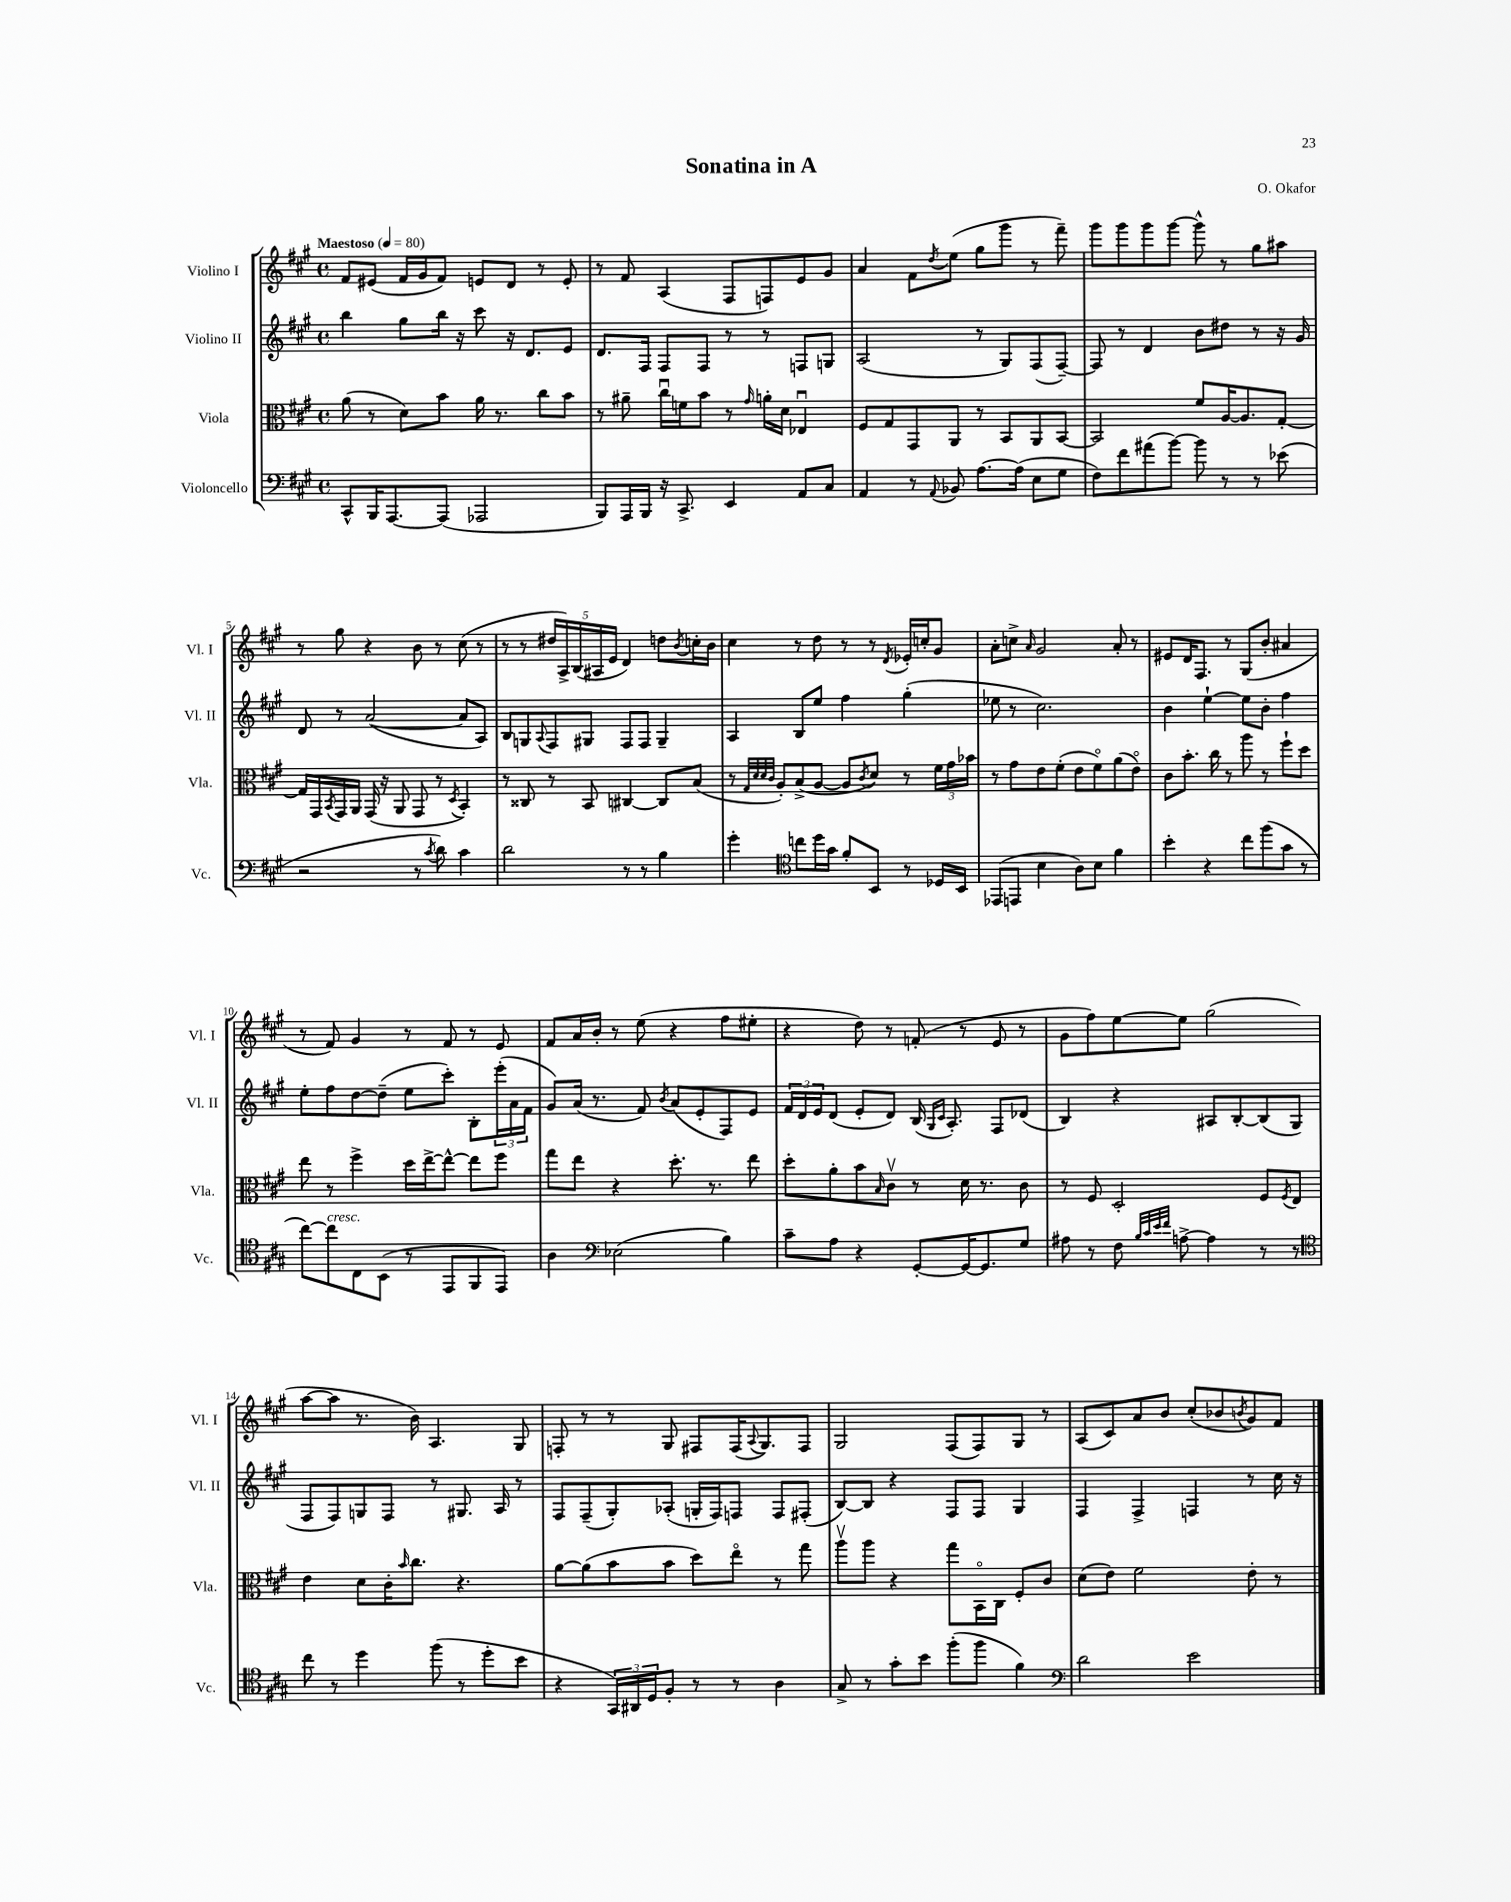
\header { title = "Sonatina in A" composer = "O. Okafor" }
<<
\new StaffGroup <<
\new Staff = "s0" \with { instrumentName = "Violino I" shortInstrumentName = "Vl. I" } {
    \clef treble \key a \major \defaultTimeSignature \time 4/4 \tempo "Maestoso" 4 = 80
    fis'8 eis'8( fis'16 gis'16 fis'8) e'8 d'8 r8 e'8-. |
    r8 fis'8 a4( fis8 f8) e'8 gis'8 |
    a'4 fis'8 \acciaccatura { d''8 } e''8( gis''8 gis'''8 r8 fis'''8--) |
    gis'''8 gis'''8 gis'''8 gis'''8~ gis'''8-^ r8 gis''8 ais''8 |
    r8 gis''8 r4 b'8 r8 cis''8( r8 |
    r8 r8 \tuplet 5/4 { dis''16 a16->) b16( ais16 e'16 } d'4) d''8 \acciaccatura { b'8 } c''16-. b'16 |
    cis''4 r8 d''8 r8 r8 \acciaccatura { d'8 } ees'16-. c''16-. gis'8 |
    a'8-. c''8-> \grace { a'16 } gis'2 a'8-. r8 |
    eis'8 d'16 fis8. r8 gis8( b'8-. ais'4 |
    r8 fis'8) gis'4 r8 fis'8 r8 e'8 |
    fis'8 a'16 b'16-. r8 e''8( r4 fis''8 eis''8-. |
    r4 d''8) r8 f'8-.( r8 e'8 r8 |
    gis'8 fis''8) e''8~ e''8 gis''2( |
    a''8~ a''8 r8. b'16) a4. gis8 |
    f8-. r8 r8 gis8 fis8 fis16( \appoggiatura { a8 } gis8.) fis8 |
    gis2 fis8( fis8) gis8 r8 |
    a8( cis'8) a'8 b'8 cis''8-.( bes'8 \acciaccatura { b'8 } gis'8) fis'8 \bar "|." |
}
\new Staff = "s1" \with { instrumentName = "Violino II" shortInstrumentName = "Vl. II" } {
    \clef treble \key a \major \defaultTimeSignature \time 4/4
    b''4 gis''8 b''16 r16 cis'''8 r16 d'8. e'8 |
    d'8. fis16 fis8 fis8 r8 r8 f8 g8 |
    a2( r8 gis8) fis8( fis8~--) |
    fis8 r8 d'4 b'8 dis''8 r8 r16 gis'16 |
    d'8 r8 a'2~( a'8 a8) |
    b8 g8 \appoggiatura { a8 } fis8 gis8 fis8 fis8 gis4-- |
    a4 b8 e''8 fis''4 gis''4-.( |
    ees''8 r8 cis''2.) |
    b'4 e''4~-! e''8 b'8-. fis''4 |
    e''8-. fis''8 d''8~ d''8--( e''8 cis'''8-.) b8-. \tuplet 3/2 { e'''16-.( a'16 fis'16 } |
    gis'8) a'16( r8. fis'8) \acciaccatura { b'8 } a'8( e'8-. fis8) e'8 |
    \tuplet 3/2 { fis'16 d'16 e'16 } d'8( e'8-. d'8) b16( \grace { gis16 cis'16 } a8.-.) fis8 des'8( |
    b4) r4 ais8 b8~-. b8( gis8 |
    fis8 fis8) g8 fis8 r8 gis8. a16 r8 |
    fis8 fis8--( gis8-.) aes8-.( g16-. fis16) f8 f8 fis8-.( |
    b8~) b8 r4 fis8 fis8 gis4 |
    fis4 fis4-> f4 r8 cis''16 r16 \bar "|." |
}
\new Staff = "s2" \with { instrumentName = "Viola" shortInstrumentName = "Vla." } {
    \clef alto \key a \major \defaultTimeSignature \time 4/4
    a'8( r8 d'8) b'8 a'16 r8. cis''8 b'8 |
    r8 ais'8-- cis''16\downbow f'16 b'8 r8 \grace { gis'16 } a'16-. d'16 ees4\downbow |
    fis8 gis8 gis,8 a,8 r8 b,8 a,8 b,8~ |
    b,2 fis'8 a16~ a8. gis8~-. |
    gis16 gis,16 \acciaccatura { b,8 } gis,16 a,16 gis,16( r16 a,8 gis,8 r8 \acciaccatura { d8 } b,4-.) |
    r8 cisis8 r8 b,8 cis4~ cis8 b8( |
    r8 \grace { gis32 d'32 d'32 cis'32 } a8-.) b8->( a8~ a8 \acciaccatura { cis'8 } d'8) r8 \tuplet 3/2 { fis'16 gis'16 bes'16 } |
    r8 gis'8 e'8 fis'8-.( e'8 fis'8\flageolet) a'8( e'8\flageolet) |
    cis'8 b'8.-. cis''16 r8 a''8 r8 fis''8-! d''8 |
    e''8 r8 fis''4-> d''16 e''16~-> e''8~-^ e''8 fis''8 |
    gis''8 e''8 r4 d''8.-. r8. e''8 |
    d''8-. a'8-. b'8 \grace { b16 } cis'8\upbow r8 d'16 r8. cis'8 |
    r8 fis8 d2-. fis8 \acciaccatura { fis8 } e8 |
    e'4 d'8 cis'16-. \grace { b'16 } cis''8. r4. |
    a'8~ a'8( b'8 b'8 d''8) e''8\flageolet r8 gis''8 |
    a''8\upbow a''8 r4 gis''8 b,16\flageolet cis16 fis8-. cis'8 |
    d'8( e'8) fis'2 e'8-. r8 \bar "|." |
}
\new Staff = "s3" \with { instrumentName = "Violoncello" shortInstrumentName = "Vc." } {
    \clef bass \key a \major \defaultTimeSignature \time 4/4
    cis,8-^ b,,16 a,,8.~ a,,8( aes,,2 |
    b,,8) a,,16 b,,16 r16 cis,8.-> e,4 a,8 cis8 |
    a,4 r8 \appoggiatura { a,8 } bes,8 a8.~ a16( e8 gis8 |
    fis8) fis'8 ais'8( b'8~) b'8 r8 r8 ees'8( |
    r2 r8 \acciaccatura { cis'8 } d'8) cis'4 |
    d'2 r8 r8 b4 |
    gis'4-. \clef tenor c''8 d''16 gis'16 fis'8-. b,8 r8 des16 b,16 |
    ees,8( e,8 b4 a8) b8 fis'4 |
    b'4-. r4 cis''8 fis''8( gis'8 r8 |
    cis''8~) cis''8^\markup { \italic "cresc." } cis8 b,8( r8 e,8 fis,8 e,8) |
    a4 \clef bass ees2( b4) |
    cis'8-- a8 r4 gis,8~-. gis,16~ gis,8. gis8 |
    ais8 r8 fis8 \grace { b32 cis'32 e'32 fis'32 } a8~-> a4 r8 r8 |
    \clef tenor cis''8 r8 d''4 fis''8( r8 d''8-. b'8 |
    r4 \tuplet 3/2 { gis,16) ais,16 d16 } fis8-. r8 r8 a4 |
    gis8-> r8 gis'8-. b'8 fis''8-.( fis''8 fis'4) |
    \clef bass d'2 e'2 \bar "|." |
}
>>
>>
